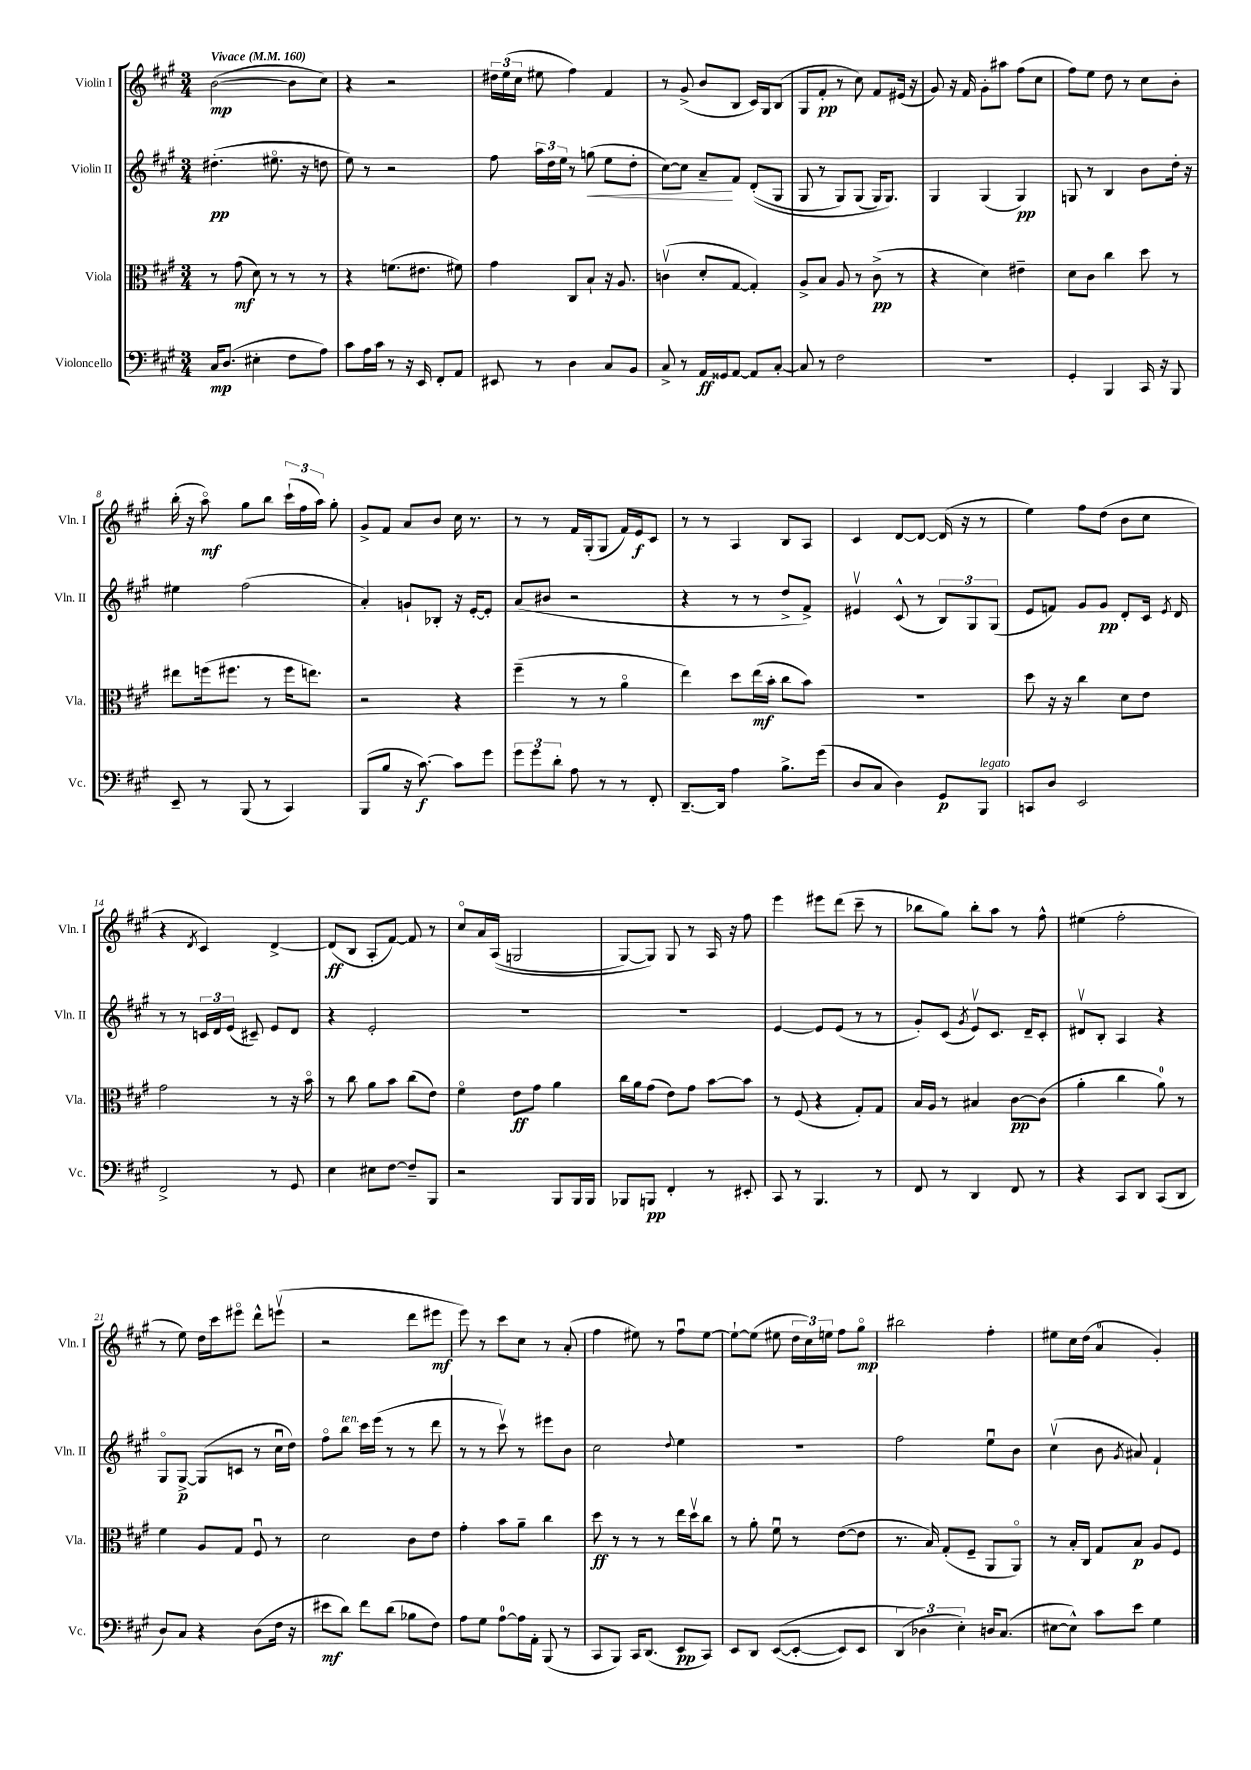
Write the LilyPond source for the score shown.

<<
\new StaffGroup <<
\new Staff = "s0" \with { instrumentName = "Violin I" shortInstrumentName = "Vln. I" } {
    \clef treble \key a \major \numericTimeSignature \time 3/4 \tempo "Vivace" 4 = 160
    \autoBeamOff b'2~\mp( b'8[ cis''8]) |
    r4 r2 |
    \tuplet 3/2 { dis''16[ e''16( cis''16] } eis''8 fis''4) fis'4 |
    r8 gis'8->( b'8[ b8] cis'16[) gis16 b8]( |
    gis8[ fis'8]-.\pp r8 cis''8) fis'8[ eis'16]( r16 |
    gis'8) r16 fis'16 gis'8[-. ais''8] fis''8[( cis''8] |
    fis''8[) e''8] d''8 r8 cis''8[ b'8]-. |
    b''16-.( r16 a''8\flageolet\mf) gis''8[ b''8] \tuplet 3/2 { cis'''16[-!( fis''16 a''16]) } gis''8-. |
    gis'8[-> fis'8] a'8[ b'8] cis''16 r8. |
    r8 r8 fis'16[ gis16-.( gis8] fis'16[) e'16\f cis'8] |
    r8 r8 a4 b8[ a8] |
    cis'4 d'8[~ d'8]~ d'16( r16 r8 |
    e''4) fis''8[ d''8]( b'8[ cis''8] |
    r4 \acciaccatura { d'8 } cis'4) d'4~-> |
    d'8[\ff( b8] a8[-. fis'8]~) fis'8 r8 |
    cis''8[\flageolet a'16 a16](\( g2 |
    gis8[~) gis8]\) gis8 r8 a16 r16 fis''8 |
    e'''4 eis'''8[ d'''8]( cis'''8-- r8 |
    bes''8[ gis''8]) bes''8[-. a''8] r8 fis''8-^ |
    eis''4( fis''2-. |
    r8 e''8) d''16[ cis'''16 eis'''8]\flageolet d'''8[-^ e'''8]\upbow( |
    r2 d'''8[ eis'''8]\mf |
    e'''8) r8 cis'''8[ cis''8] r8 a'8-.( |
    fis''4 eis''8) r8 fis''8[\downbow eis''8]~ |
    eis''8[~-! eis''8]( eis''8 \tuplet 3/2 { d''16[ cis''16) e''16] } fis''8[ gis''8]\flageolet\mp |
    bis''2 fis''4-. |
    eis''8[ cis''16 d''16]( a'4-0 gis'4-.) \bar "|." |
}
\new Staff = "s1" \with { instrumentName = "Violin II" shortInstrumentName = "Vln. II" } {
    \clef treble \key a \major \numericTimeSignature \time 3/4
    \autoBeamOff dis''4.-.\pp( eis''8.\flageolet r16 d''8 |
    e''8) r8 r2 |
    fis''8 \tuplet 3/2 { a''16[ d''16 e''16] } r8 g''8\<( e''8[ d''8]-. |
    cis''8[~) cis''8] a'8[--\! fis'8] d'8[-.(\( gis8] |
    gis8 r8 gis8[) gis8]( gis16[) gis8.]\) |
    gis4 gis4( gis4\pp) |
    g8 r8 b4 b'8[ d''16]-. r16 |
    eis''4 fis''2( |
    a'4-.) g'8[-! bes8]-. r16 e'16[~-. e'8]-. |
    a'8[( bis'8] r2 |
    r4 r8 r8 d''8[-> fis'8]->) |
    eis'4\upbow cis'8-^( r8 \tuplet 3/2 { b8[) gis8 gis8]( } |
    e'8[ f'8]) gis'8[ gis'8]\pp d'8[-. cis'16] \acciaccatura { e'8 } d'16 |
    r8 r8 \tuplet 3/2 { c'16[ d'16 e'16]( } cis'8--) e'8[ d'8] |
    r4 e'2-. |
    R2. |
    R2. |
    e'4~ e'8[ e'8]( r8 r8 |
    gis'8[-.) cis'8]( \acciaccatura { gis'8 } e'8[\upbow) cis'8.] d'16[-- cis'8]-. |
    dis'8[\upbow b8]-. a4 r4 |
    gis8[\flageolet gis8]~->\p gis8[( c'8] r8 cis''16[\downbow d''16]) |
    fis''8[\flageolet b''8]^\markup { \italic "ten." } cis'''16[ e'''16]( r8 r8 d'''8 |
    r8 r8 cis'''8\upbow) r8 eis'''8[ b'8] |
    cis''2 \appoggiatura { d''8 } e''4 |
    R2. |
    fis''2 e''8[\downbow b'8] |
    cis''4\upbow( b'8 \acciaccatura { gis'8 } ais'8) fis'4-! \bar "|." |
}
\new Staff = "s2" \with { instrumentName = "Viola" shortInstrumentName = "Vla." } {
    \clef alto \key a \major \numericTimeSignature \time 3/4
    \autoBeamOff r8 gis'8\mf( d'8) r8 r8 r8 |
    r4 f'8.[( eis'8.] fis'8) |
    gis'4 cis8[ b8]-! r16 a8. |
    c'4\upbow( d'8[-. gis8]~ gis4-.) |
    a8[-> b8] a8 r8 cis'8->\pp( r8 |
    r4 d'4) eis'4-- |
    d'8[ cis'8] cis''4 d''8 r8 |
    eis''8[ f''16( fis''8.] r8 fis''16[ e''8.]) |
    r2 r4 |
    fis''4--( r8 r8 a'4\flageolet |
    e''4) d''8[ e''16\mf( b'16]-. cis''8[ b'8]) |
    R2. |
    d''8 r16 r16 cis''4 d'8[ e'8] |
    gis'2 r8 r16 b'16\flageolet |
    r8 cis''8 a'8[ b'8] cis''8[( e'8]) |
    fis'4\flageolet e'8[\ff gis'8] a'4 |
    cis''16[ a'16 gis'8]( e'8[) gis'8] b'8[~ b'8] |
    r8 fis8( r4 gis8[-.) gis8] |
    b16[ a16] r8 bis4 cis'8[~\pp cis'8]( |
    a'4-. cis''4 a'8-0) r8 |
    fis'4 a8[ gis8] fis8\downbow r8 |
    d'2 cis'8[ e'8] |
    gis'4-. b'8[ a'8]-- cis''4 |
    d''8\ff r8 r8 r8 e''16[ d''16\upbow cis''8] |
    r8 a'8-. fis'8\downbow r8 e'8[~( e'8] |
    r8. b16) gis8[-.( fis8]-- a,8[ a,8]\flageolet) |
    r8 b16[-. cis16] gis8[ b8]\p a8[ fis8] \bar "|." |
}
\new Staff = "s3" \with { instrumentName = "Violoncello" shortInstrumentName = "Vc." } {
    \clef bass \key a \major \numericTimeSignature \time 3/4
    \autoBeamOff cis16[\mp d8.]( eis4-. fis8[ a8]) |
    cis'8[ a16 cis'16] r8 r16 e,16 fis,8[-. a,8] |
    eis,8 r8 d4 cis8[ b,8] |
    cis8-> r8 a,16[\ff gisis,16 a,8]~ a,8[ cis8]~-. |
    cis8 r8 fis2 |
    R2. |
    gis,4-. b,,4 cis,16 r16 b,,8 |
    e,8-- r8 b,,8( r8 cis,4) |
    b,,8[( b8] r16 cis'8.~\f) cis'8[ gis'8] |
    \tuplet 3/2 { gis'8[ gis'8 d'8]-. } a8 r8 r8 fis,8-. |
    d,8.[~-- d,16] a4 b8.[-> gis'16]( |
    d8[ cis8] d4) gis,8[\p b,,8]^\markup { \italic "legato" } |
    c,8[ d8] e,2 |
    fis,2-> r8 gis,8 |
    e4 eis8[ fis8]~ fis8[-- b,,8] |
    r2 b,,8[ b,,16 b,,16] |
    bes,,8[ b,,8]\pp fis,4-. r8 eis,8-. |
    cis,8 r8 b,,4. r8 |
    fis,8 r8 d,4 fis,8 r8 |
    r4 cis,8[ d,8] cis,8[( d,8] |
    d8[) cis8] r4 d8[( fis16] r16 |
    eis'8[\mf d'8]) fis'8[ d'8]( bes8[ fis8]) |
    a8[ gis8] a8[-0~ a16 a,16]-. b,,8( r8 |
    cis,8[ b,,8]) cis,16[ d,8.]( e,8[\pp cis,8]) |
    e,8[ d,8] e,8[~(\( e,8]~-. e,8[) e,8] |
    \tuplet 3/2 { d,4( des4\) e4-.) } d16[ cis8.]( |
    eis8[~ eis8]-^) cis'8[ e'8] gis4 \bar "|." |
}
>>
>>
